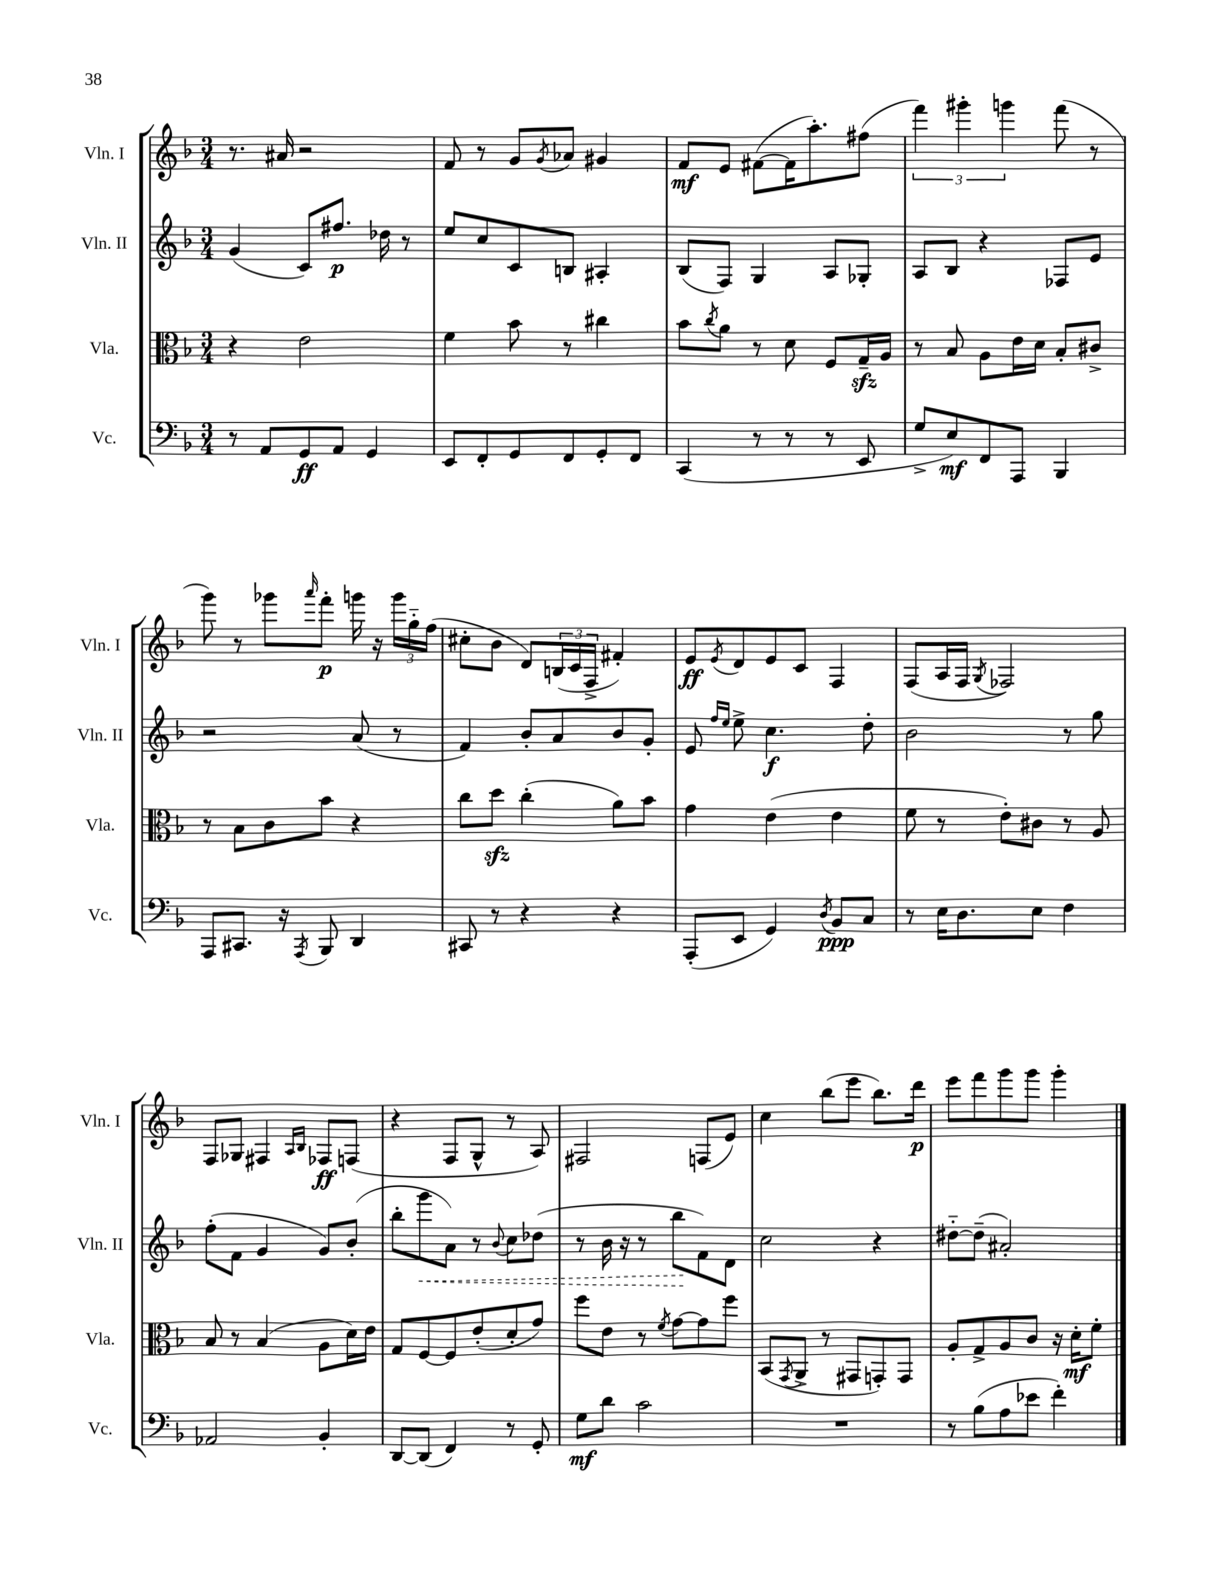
<<
\new StaffGroup <<
\new Staff = "s0" \with { instrumentName = "Vln. I" shortInstrumentName = "Vln. I" } {
    \clef treble \key f \major \numericTimeSignature \time 3/4
    r8. ais'16 r2 |
    f'8 r8 g'8 \acciaccatura { g'8 } aes'8 gis'4 |
    f'8\mf e'8 fis'8~( fis'16 a''8.-.) fis''8( |
    \tuplet 3/2 { f'''4) gis'''4-. g'''4 } f'''8( r8 |
    g'''8) r8 ges'''8 \grace { a'''16 } f'''8-.\p g'''16 r16 \tuplet 3/2 { g'''16 g''16-_ f''16( } |
    cis''8-. bes'8 d'8) \tuplet 3/2 { b16( c'16 f16-> } fis'4-.) |
    e'8\ff \acciaccatura { e'8 } d'8 e'8 c'8 f4 |
    f8( a16 f16 \acciaccatura { g8 } fes2) |
    f8 ges8 fis4 \grace { a16 bes16 } fes8\ff f8( |
    r4 f8 g8-^ r8 a8) |
    fis2 f8( e'8) |
    c''4 bes''8( e'''8 bes''8.) d'''16\p |
    e'''8 f'''8 g'''8 g'''8 g'''4-. \bar "|." |
}
\new Staff = "s1" \with { instrumentName = "Vln. II" shortInstrumentName = "Vln. II" } {
    \clef treble \key f \major \numericTimeSignature \time 3/4
    g'4( c'8) fis''8.\p des''16 r8 |
    e''8 c''8 c'8 b8 ais4-. |
    bes8( f8) g4 a8 ges8-. |
    a8 bes8 r4 fes8 e'8 |
    r2 a'8( r8 |
    f'4) bes'8-. a'8 bes'8 g'8-. |
    e'8 \grace { f''16 e''16 } e''8-> c''4.\f d''8-. |
    bes'2 r8 g''8 |
    f''8-.( f'8 g'4 g'8) bes'8-.( |
    bes''8-. \once \override Hairpin.style = #'dashed-line g'''8\< a'8) r8 \appoggiatura { bes'8 } c''8 des''8( |
    r8 bes'16 r16 r8 bes''8\! f'8) d'8 |
    c''2 r4 |
    dis''8~-_ dis''8--( ais'2-.) \bar "|." |
}
\new Staff = "s2" \with { instrumentName = "Vla." shortInstrumentName = "Vla." } {
    \clef alto \key f \major \numericTimeSignature \time 3/4
    r4 e'2 |
    f'4 bes'8 r8 cis''4 |
    bes'8 \acciaccatura { c''8 } a'8 r8 d'8 f8 g16--\sfz a16 |
    r8 bes8 a8 e'16 d'16 bes8-. cis'8-> |
    r8 bes8 c'8 bes'8 r4 |
    c''8 d''8\sfz c''4-.( a'8) bes'8 |
    g'4 e'4( e'4 |
    f'8 r8 e'8-.) cis'8 r8 a8 |
    bes8 r8 bes4( a8 d'16) e'16 |
    g8 f8~ f8 e'8-.( d'8-. g'8) |
    f''8 e'8 r8 \acciaccatura { f'8 } g'8~ g'8 f''8 |
    bes,8( \acciaccatura { g,8 } a,8-> r8 gis,8 g,8-.) g,8 |
    a8-. g8-> a8 c'8 r16 d'16-.\mf f'8-. \bar "|." |
}
\new Staff = "s3" \with { instrumentName = "Vc." shortInstrumentName = "Vc." } {
    \clef bass \key f \major \numericTimeSignature \time 3/4
    r8 a,8 g,8\ff a,8 g,4 |
    e,8 f,8-. g,8 f,8 g,8-. f,8 |
    c,4( r8 r8 r8 e,8 |
    g8-> e8\mf) f,8 a,,8 bes,,4 |
    a,,8 cis,8. r16 \acciaccatura { a,,8 } bes,,8 d,4 |
    cis,8 r8 r4 r4 |
    a,,8-.( e,8 g,4) \acciaccatura { d8 } bes,8\ppp c8 |
    r8 e16 d8. e8 f4 |
    aes,2 bes,4-. |
    d,8~ d,8( f,4) r8 g,8-. |
    g8\mf d'8 c'2 |
    R2. |
    r8 bes8( a8 ees'8 f'4-.) \bar "|." |
}
>>
>>
\layout { \context { \Score \remove "Bar_number_engraver" } }
